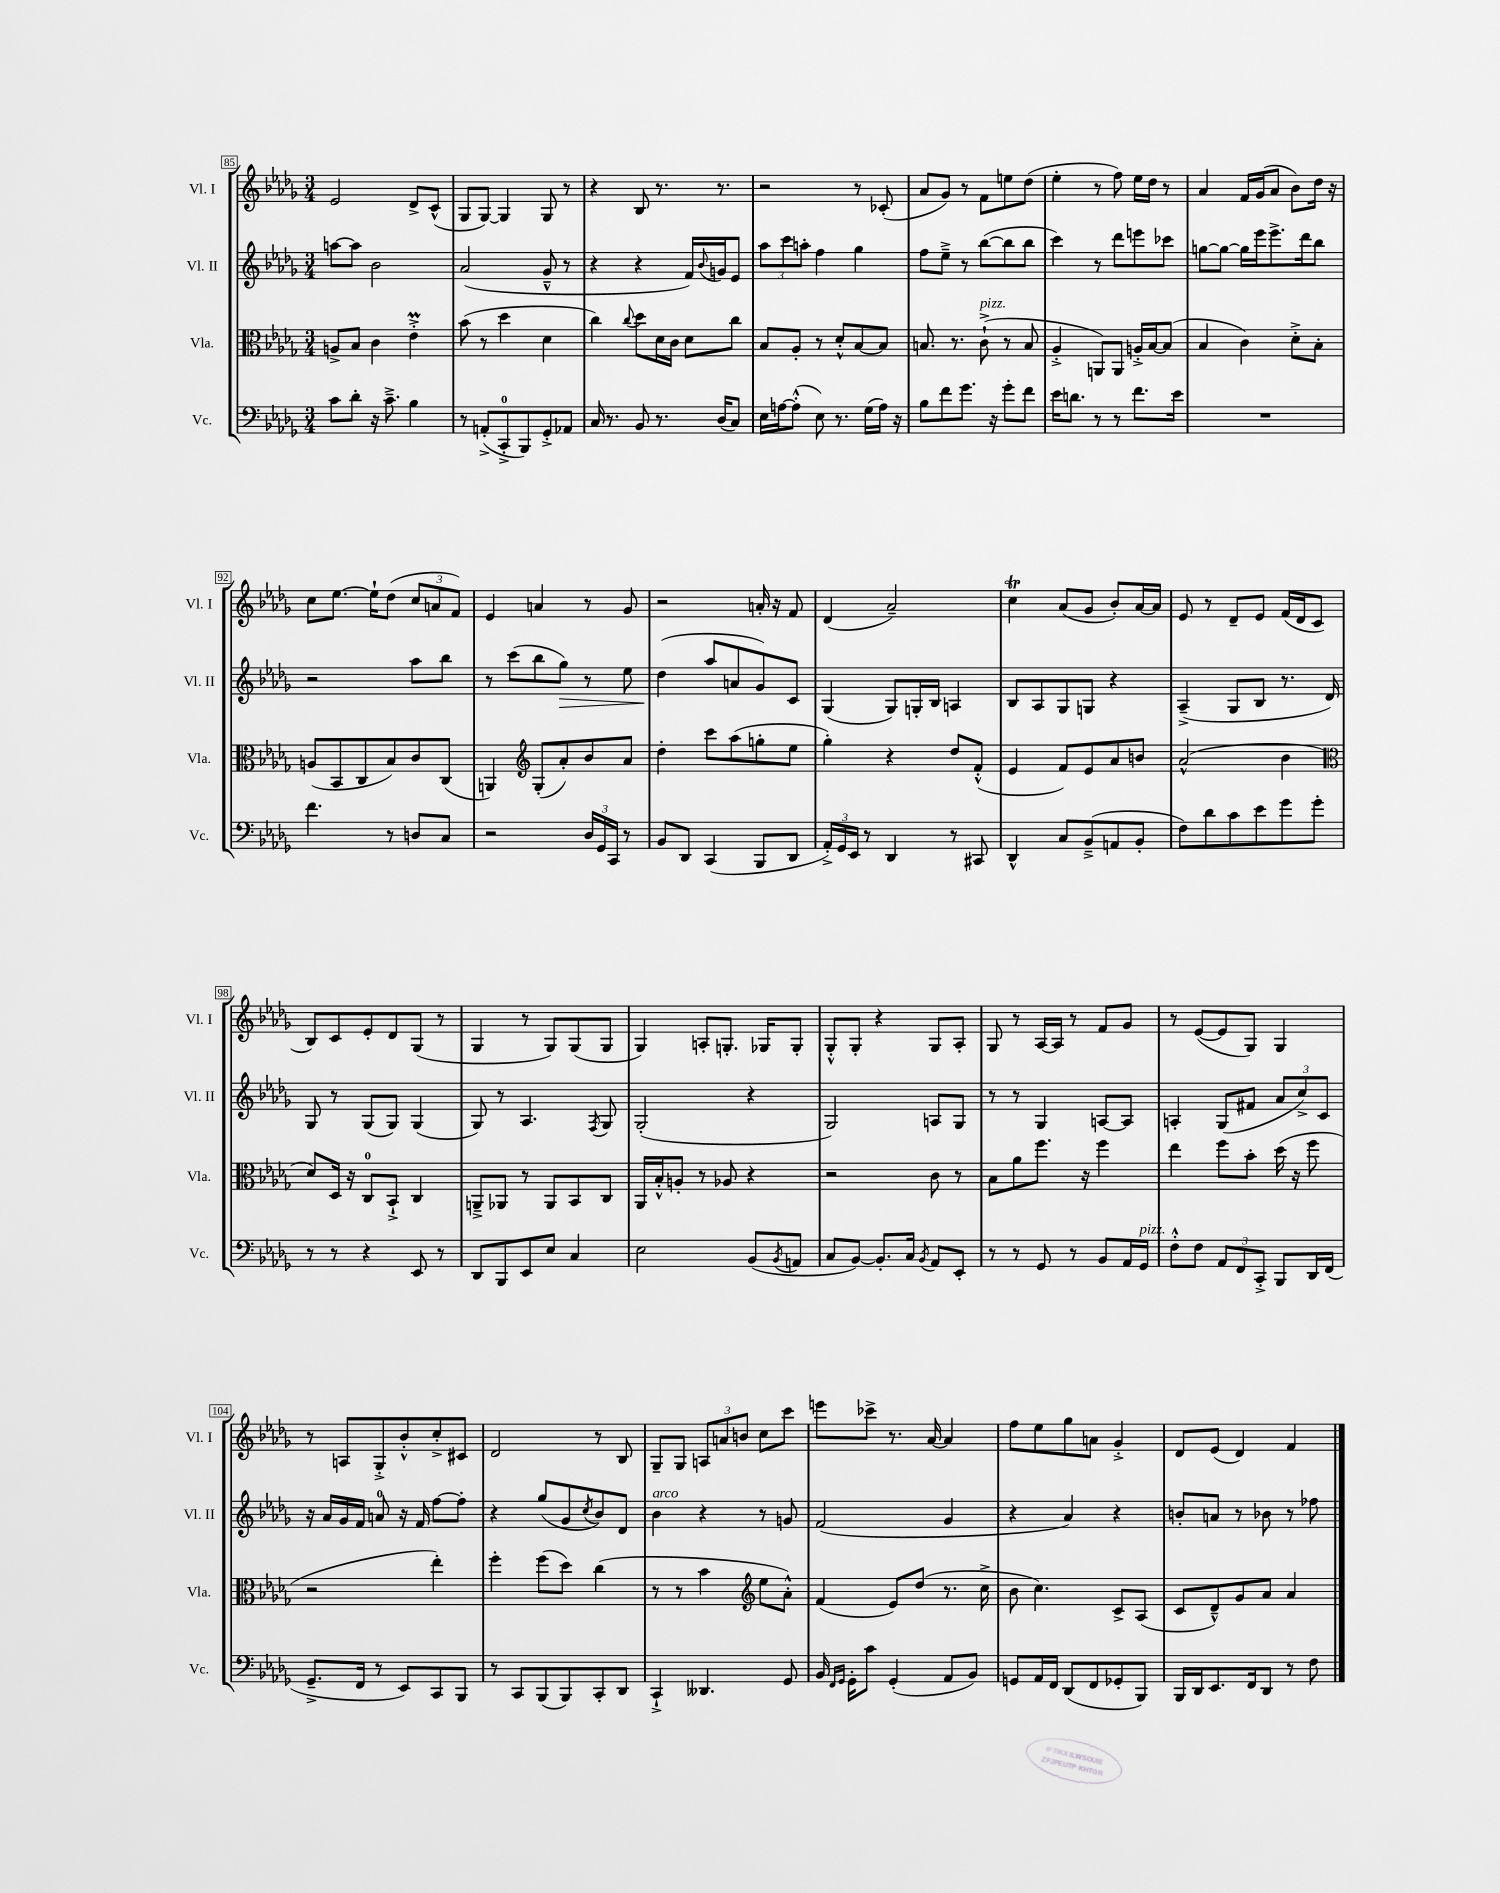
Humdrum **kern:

**kern	**kern	**kern	**kern
*staff4	*staff3	*staff2	*staff1
*clefF4	*clefC3	*clefG2	*clefG2
*k[b-e-a-d-g-]	*k[b-e-a-d-g-]	*k[b-e-a-d-g-]	*k[b-e-a-d-g-]
*M3/4	*M3/4	*M3/4	*M3/4
8c\L	8A^/L	[8aa\L	2e-/
8d-'\J	8B-/J	8aa\]J	.
16r	4c\	2b-\	.
8.c~^\	.	.	.
4B-\	4e-'^\	.	8d-^/L
.	.	.	(8c^^/J
=	=	=	=
8r	(8b-\	(2a-/	8G-/L
(8AA'^/L	8r	.	[8G-/J)
8CC'^/	4dd-\	.	4G-/]
8BBB-/)	.	.	.
8GG-'^/	4d-\	8g-~^^/	8G-/
8AA-/J	.	8r	8r
=	=	=	=
16C/	4cc\)	4r	4r
8.r	.	.	.
.	8qqcc/	.	.
8BB-/	8dd-\L	4r	8B-/
8.r	16d-\L	.	8.r
.	16c\JJ	.	.
.	8d-\L	16f/LL)	.
.	.	8qqb-/	.
(16D-/LK	.	16g/J	8.r
8C/J)	8cc\J	8e-/J	.
=	=	=	=
16E-\LL	8B-/L	12aa-\L	2r
[16A\J	.	.	.
.	.	12ccc\	.
(8A'^^\]J	8A-'/J	.	.
.	.	12aa'\J	.
8E-\)	8r	4ff\	.
8.r	8d-'^^/L	.	.
.	[8B-/	4gg-\	8r
(16G-\LL	.	.	.
16A\JJ)	8B-/]J	.	(8c-'/
16r	.	.	.
=	=	=	=
8B-\L	8.B/	8ff\L	8a-/L
8f\	.	8ee-~^\J	8g-/J)
.	8.r	.	.
8.g-\J	.	8r	8r
.	(8c`^\	([8bb-\L	8f\L
16r	.	.	.
8g-'\L	8r	8bb-\]	8ee\
8f\J	8B/	8bb-\J	(8dd-\J
=	=	=	=
16e-\LK	4A-'^/	4ccc\)	4ee-'\
8.d\J	.	.	.
8r	8AA/L)	8r	8r
8r	8AA/J	8ddd-\L	8ff\)
8.f\L	16A'^/LL	8eee\	16ee-\LL
.	[16B-/J	.	16dd-\JJ
.	(8B-/]J	8ccc-\J	8r
16e-\Jk	.	.	.
=	=	=	=
2.r	4B-/	[8gg\L	4a-/
.	.	8gg\_J	.
.	4c\)	16gg\]LL	16f/LL
.	.	16eee-\J	(16g-/J
.	.	8.eee-^\	8a-/J
.	8d-'^\L	.	8b-\L)
.	.	16ddd-\k	.
.	8B-'\J	8bb-\J	16dd-\Jk
.	.	.	16r
=	=	=	=
4.f\	(8A/L	2r	8cc\L
.	8BB-/	.	[8.ee-\J
.	8C/	.	.
.	.	.	16ee-`\]LK
8r	8B-/)	.	(8dd-\J
8D/L	8c/	8aa-\L	12cc/L
.	.	.	12a/
8C/J	(8C/J	8bb-\J	.
.	.	.	12f/J)
=	=	=	=
2r	4AA/)	8r	4e-/
.	.	(8ccc\L	.
*	*clefG2	*	*
.	(8G-'/L	8bb-\	4a/
.	8a-'/)	8gg-\J)	.
24D-/LL	8b-/	8r	8r
24GG-/	.	.	.
24CC/JJ	.	.	.
8r	8a-/J	8ee-\	8g-/
=	=	=	=
8BB-/L	4dd-'\	(4dd-\	2r
8DD-/J	.	.	.
(4CC/	8ccc\L	8aa-/L	.
.	(8aa-\	8a/	.
8BBB-/L	8gg'\	8g-/)	16a'/
.	.	.	16r
8DD-/J	8ee-\J	8c/J	8f/
=	=	=	=
24AA-'^/LL)	4gg-'\)	(4G-/	(4d-/
24GG-/	.	.	.
24EE-/JJ	.	.	.
8r	.	.	.
4DD-/	4r	8G-/L)	2a-~/)
.	.	16G'/L	.
.	.	16B-/JJ	.
8r	8dd-/L	4A/	.
8CC#/	(8f'^^/J	.	.
=	=	=	=
4DD-^^/	4e-/	8B-/L	4cc\
.	.	8A-/	.
8C/L	8f/L)	8G-/	(8a-/L
(8BB-~^/	8e-/	8G/J	8g-/J
8AA/	8a-/	4r	8b-'/L)
8BB-'/J	8b/J	.	[16a-/L
.	.	.	16a-/]JJ
=	=	=	=
8F\L)	(2a-^^/	(4A-~^/	8e-/
8d-\	.	.	8r
8c\	.	8G-/L	8d-~/L
8e-\	.	8B-/J	8e-/J
8g-\	4b-\	8.r	(16f/LL
.	.	.	16d-/J
8g-'\J	.	.	8c/J
.	.	16d-/)	.
=	=	=	=
*	*clefC3	*	*
8r	8d-/L)	8G-/	8B-/L)
8r	16D-/Jk	8r	8c/
.	16r	.	.
4r	8C/L	(8G-/L	8e-'/
.	8BB-`^/J	8G-/J)	8d-/
8EE-/	4C/	(4G-/	(8G-/J
8r	.	.	8r
=	=	=	=
8DD-/L	8AA~^/L	8G-/)	4G-/
8BBB-/	8AA-/J	8r	.
8EE-/	8r	4.A-/	8r
8E-/J	8AA-/L	.	8G-/L)
4C/	8BB-/	.	(8G-/
.	.	8qF/	.
.	8C/J	8G-/	8G-/J
=	=	=	=
2E-\	16AA-/LL	(2G-'/	4G-/)
.	16B-'^^/J	.	.
.	8A'/J	.	.
.	8r	.	8A'/L
.	8A-/	.	8.G'/J
(8BB-/L	4r	4r	.
.	.	.	16G-/LK
8qBB-/	.	.	.
8AA/J	.	.	8G-'/J
=	=	=	=
8C/L	2r	2G-/)	8G-'^^/L
[8BB-/J)	.	.	8G-'/J
8.BB-'/]L	.	.	4r
16C/Jk	.	.	.
8qBB-/	.	.	.
8AA-/L	8c\	8A/L	8G-/L
8EE-'/J	8r	8G-/J	8A-'/J
=	=	=	=
8r	8B-\L	8r	8G-/
8r	8a-\	8r	8r
8GG-/	8.ff\J	4G-/	[16A-/LL
.	.	.	16A-/]JJ
8r	.	.	8r
.	16r	.	.
8BB-/L	4ff\	[8A/L	8f/L
16AA-/L	.	8A/]J	8g-/J
16GG-/JJ	.	.	.
=	=	=	=
8F'^^\L	4ee-\	4A'/	8r
8F\J	.	.	([8e-/L
12AA-/L	8ff\L	(8G-/L	8e-/]
12FF/	.	.	.
.	8b-'\J	8f#/J	8G-/J)
12CC'^/J	.	.	.
8BBB-/L	(16dd-\	12a-/L	4G-/
.	16r	.	.
.	.	12cc^/)	.
16DD-/L	8ff\	.	.
.	.	12c/J	.
(16FF/JJ	.	.	.
=	=	=	=
8.GG-~^/L	2r	16r	8r
.	.	16a-/LL	.
.	.	16g-/	8A/L
16FF/Jk	.	16f/JJ	.
8r	.	8a/	8G-'^/
8EE-/L)	.	16r	8b-'^^/
.	.	16f/	.
8CC/	4ee-'\)	[8ff\L	8cc'^/
8BBB-/J	.	8ff'\]J	8c#/J
=	=	=	=
8r	4ff'\	4r	2d-/
8CC/L	.	.	.
(8BBB-/	(8ff\L	(8gg-/L	.
8BBB-/)	8dd-\J)	8g-/	.
.	.	8qcc/	.
8CC'/	(4cc\	8b-/)	8r
8DD-/J	.	8d-/J	8B-/
=	=	=	=
4CC`^/	8r	4b-\	8G-~/L
.	8r	.	8G-/J
4.DD--/	4b-\	4r	12A/L
.	.	.	12a/
.	.	.	12b/J
*	*clefG2	*	*
.	8ee-\L	8r	8cc\L
8GG-/	8a-'^^\J)	8g/	8ccc\J
=	=	=	=
16BB-/	(4f/	(2f/	8eee\L
16qqFF/LL	.	.	.
16qqGG-/JJ	.	.	.
16GG-'\LK	.	.	.
8c\J	.	.	8ccc-^\J
(4GG-'/	8e-/L)	.	8.r
.	(8dd-/J	.	.
.	.	.	[16a-/
8AA-/L	8.r	4g-/	4a-/]
8BB-/J)	.	.	.
.	16cc^\	.	.
=	=	=	=
8GG/L	8b-\	4r	8ff\L
16AA-/L	4.cc\)	.	8ee-\
16FF/JJ	.	.	.
(8DD-/L	.	4a-/)	8gg-\
8FF/	.	.	8a\J
8GG-'/	8c^/L	4r	4g-'^/
8BBB-/J)	(8A-/J	.	.
=	=	=	=
16BBB-/LL	8c/L	8b'/L	8d-/L
16DD-/J	.	.	.
8.EE-/	8d-~^^/)	8a/J	(8e-/J
.	8g-/	8r	4d-/)
16FF/k	.	.	.
8DD-/J	8a-/J	8b-\	.
8r	4a-/	8r	4f/
8F\	.	8ff-\	.
==	==	==	==
*-	*-	*-	*-
